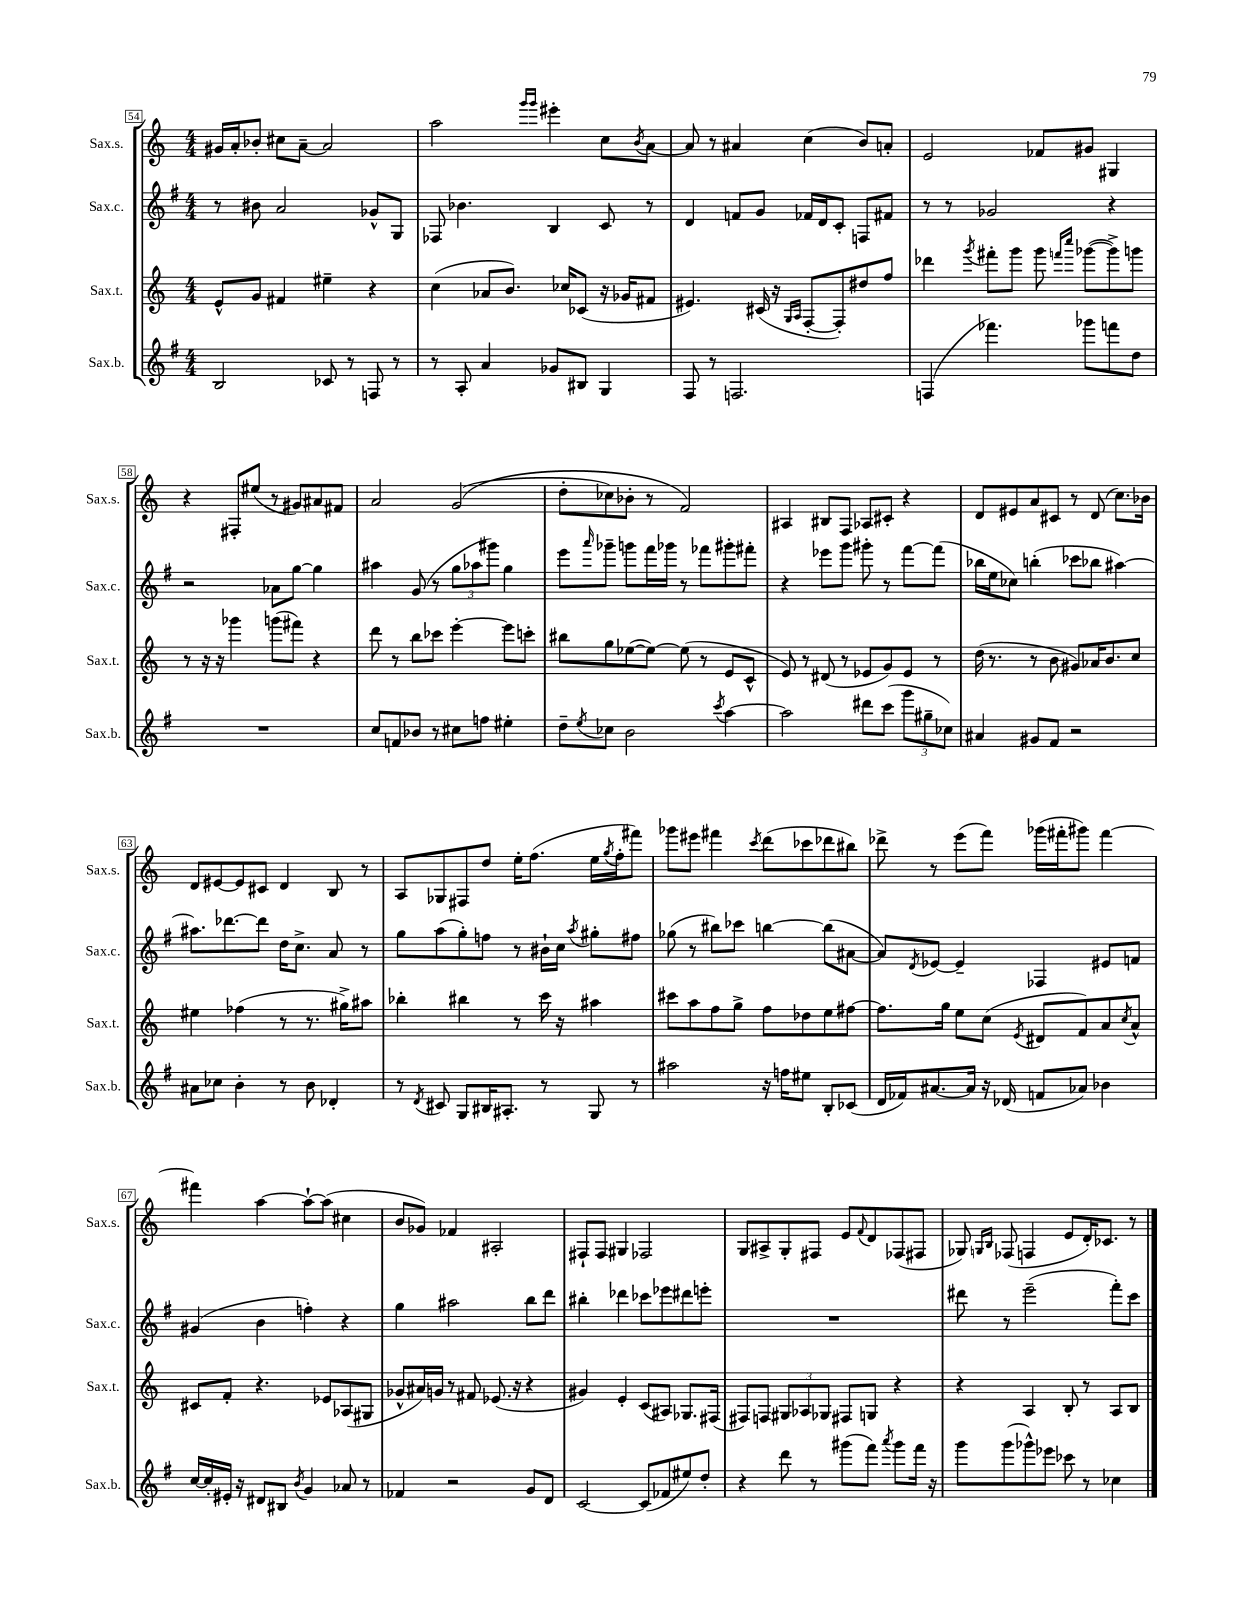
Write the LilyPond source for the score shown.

<<
\new StaffGroup <<
\new Staff = "s0" \with { instrumentName = "Sax.s." shortInstrumentName = "Sax.s." } {
    \clef treble \key c \major \numericTimeSignature \time 4/4
    gis'16 a'16-. bes'8-. cis''8 a'8~-- a'2 |
    a''2 \grace { g'''16 g'''16 } eis'''4-. c''8 \acciaccatura { b'8 } a'8~ |
    a'8 r8 ais'4 c''4( b'8) a'8-. |
    e'2 fes'8 gis'8 gis4 |
    r4 fis8-. eis''8( r8 gis'8) ais'8 fis'8 |
    a'2 g'2(\( |
    d''8-. ces''8) bes'8-. r8 f'2\) |
    ais4 bis8 f8 aes8 cis'8-. r4 |
    d'8 eis'8 a'8 cis'8 r8 d'8( c''8.) bes'16 |
    d'8 eis'8~ eis'8 cis'8 d'4 b8 r8 |
    a8 ges8 fis8 d''8 e''16-. f''8.( e''16 \acciaccatura { g''8 } f''16-. fis'''8) |
    ges'''8 eis'''8 fis'''4 \acciaccatura { c'''8 } d'''8( ces'''8 des'''8 bis''8) |
    des'''8-> r8 e'''8( f'''8) ges'''16( fis'''16-. gis'''8) fis'''4~ |
    fis'''4 a''4~ a''8~-! a''8( cis''4 |
    b'8 ges'8) fes'4 ais2-. |
    fis8-! fis8 gis4 fes2 |
    g8 ais8-> g8-. fis8 e'8 \appoggiatura { f'8 } d'8 fes8( fis8 |
    ges8) \grace { g16 b16 } fes8( f4 e'8 d'16-.) ces'8. r8 \bar "|." |
}
\new Staff = "s1" \with { instrumentName = "Sax.c." shortInstrumentName = "Sax.c." } {
    \clef treble \key g \major \numericTimeSignature \time 4/4
    r8 bis'8 a'2 ges'8-^ g8 |
    fes8 bes'4. b4 c'8 r8 |
    d'4 f'8 g'8 fes'16 d'16 c'8-. f8 fis'8 |
    r8 r8 ges'2 r4 |
    r2 aes'8 g''8~ g''4 |
    ais''4 g'8( r8 \tuplet 3/2 { g''8 aes''8 gis'''8) } g''4 |
    e'''8 \grace { a'''16 } ges'''8-- g'''8 fis'''16 ges'''16 r8 fes'''8 gis'''8-. fis'''8-. |
    r4 ees'''8 g'''8 gis'''8-. r8 fis'''8~ fis'''8( |
    bes''16 e''16 ces''8) b''4-.( ces'''8 bes''8 ais''4~) |
    ais''8. des'''8.~ des'''8 d''16 c''8.-> a'8 r8 |
    g''8 a''8( g''8-.) f''8 r8 bis'16-! c''16 \acciaccatura { a''8 } gis''8-. fis''8 |
    ges''8( r8 bis''8) ces'''8 b''4~ b''8( ais'8~ |
    ais'8) \acciaccatura { d'8 } ees'8~ ees'4-- fes4 eis'8 f'8 |
    gis'4( b'4 f''4-.) r4 |
    g''4 ais''2 b''8 d'''8 |
    bis''4-. des'''4 ces'''8 ees'''8 dis'''8 e'''8-. |
    R1 |
    dis'''8 r8 e'''2--( fis'''8-.) c'''8 \bar "|." |
}
\new Staff = "s2" \with { instrumentName = "Sax.t." shortInstrumentName = "Sax.t." } {
    \clef treble \key c \major \numericTimeSignature \time 4/4
    e'8-^ g'8 fis'4 eis''4-- r4 |
    c''4( aes'8 b'8.) ces''16 ces'8( r16 ges'16 fis'8 |
    eis'4.) cis'16( r16 \grace { g16 a16 } f8~-. f8-.) dis''8 f''8 |
    des'''4 \acciaccatura { g'''8 } fis'''8-. g'''8 g'''8 \grace { f'''16 c''''16 } ges'''8~( ges'''8->) g'''8 |
    r8 r16 r16 ges'''4 g'''8( fis'''8) r4 |
    d'''8 r8 b''8 ces'''8 e'''4~-. e'''8 c'''8-. |
    bis''8 g''8 ees''8~( ees''8~) ees''8( r8 e'8 c'8-^ |
    e'8) r8 dis'8( r8 ees'8 g'8) ees'8 r8 |
    d''16( r8. r8 b'8 gis'8) aes'16 b'8. c''8 |
    eis''4 fes''4( r8 r8. gis''16->) ais''8 |
    bes''4-. bis''4 r8 c'''16 r16 ais''4 |
    cis'''8 a''8 f''8 g''8-> f''8 des''8 e''8 fis''8~ |
    fis''8. g''16 e''8 c''8( \acciaccatura { e'8 } dis'8 f'8) a'8 \acciaccatura { c''8 } a'8-^ |
    cis'8 f'8-. r4. ees'8 aes8( gis8 |
    ges'8-^ ais'16) g'16 r8 fis'8 ees'8.( r16 r4 |
    gis'4) e'4-. c'8( ais8) ges8. fis16( |
    fis8) f8 \tuplet 3/2 { gis8 aes8 ges8 } fis8 g8 r4 |
    r4 a4 b8-. r8 a8 b8 \bar "|." |
}
\new Staff = "s3" \with { instrumentName = "Sax.b." shortInstrumentName = "Sax.b." } {
    \clef treble \key g \major \numericTimeSignature \time 4/4
    b2 ces'8 r8 f8 r8 |
    r8 a8-. a'4 ges'8 bis8 g4 |
    fis8 r8 f2. |
    f4( fes'''4.) ges'''8 f'''8 d''8 |
    R1 |
    c''8 f'8 bes'8 r8 cis''8 f''8 eis''4-. |
    d''8-- \acciaccatura { e''8 } ces''8 b'2 \acciaccatura { c'''8 } a''4~ |
    a''2 dis'''8 c'''8( \tuplet 3/2 { g'''8 gis''8-- ces''8) } |
    ais'4 gis'8 fis'8 r2 |
    ais'8 ces''8 b'4-. r8 b'8 des'4-. |
    r8 \acciaccatura { d'8 } cis'8 g8 bis16 ais8.-. r8 g8 r8 |
    ais''2 r16 f''16 eis''8 b8-. ces'8( |
    d'16 fes'16) ais'8.~ ais'16 r16 des'16( f'8 aes'8) bes'4 |
    c''16~ c''16-. eis'16-. r16 dis'8 bis8 \acciaccatura { b'8 } g'4 aes'8 r8 |
    fes'4 r2 g'8 d'8 |
    c'2~ c'8( fes'8 eis''8) d''8-. |
    r4 d'''8 r8 gis'''8( fis'''8) \acciaccatura { a'''8 } gis'''8 fis'''16 r16 |
    g'''8 g'''8( ges'''8-^) ees'''8 ces'''8 r8 ces''4 \bar "|." |
}
>>
>>
\layout { \context { \Score currentBarNumber = #54 \override BarNumber.stencil = #(make-stencil-boxer 0.1 0.3 ly:text-interface::print) } }
